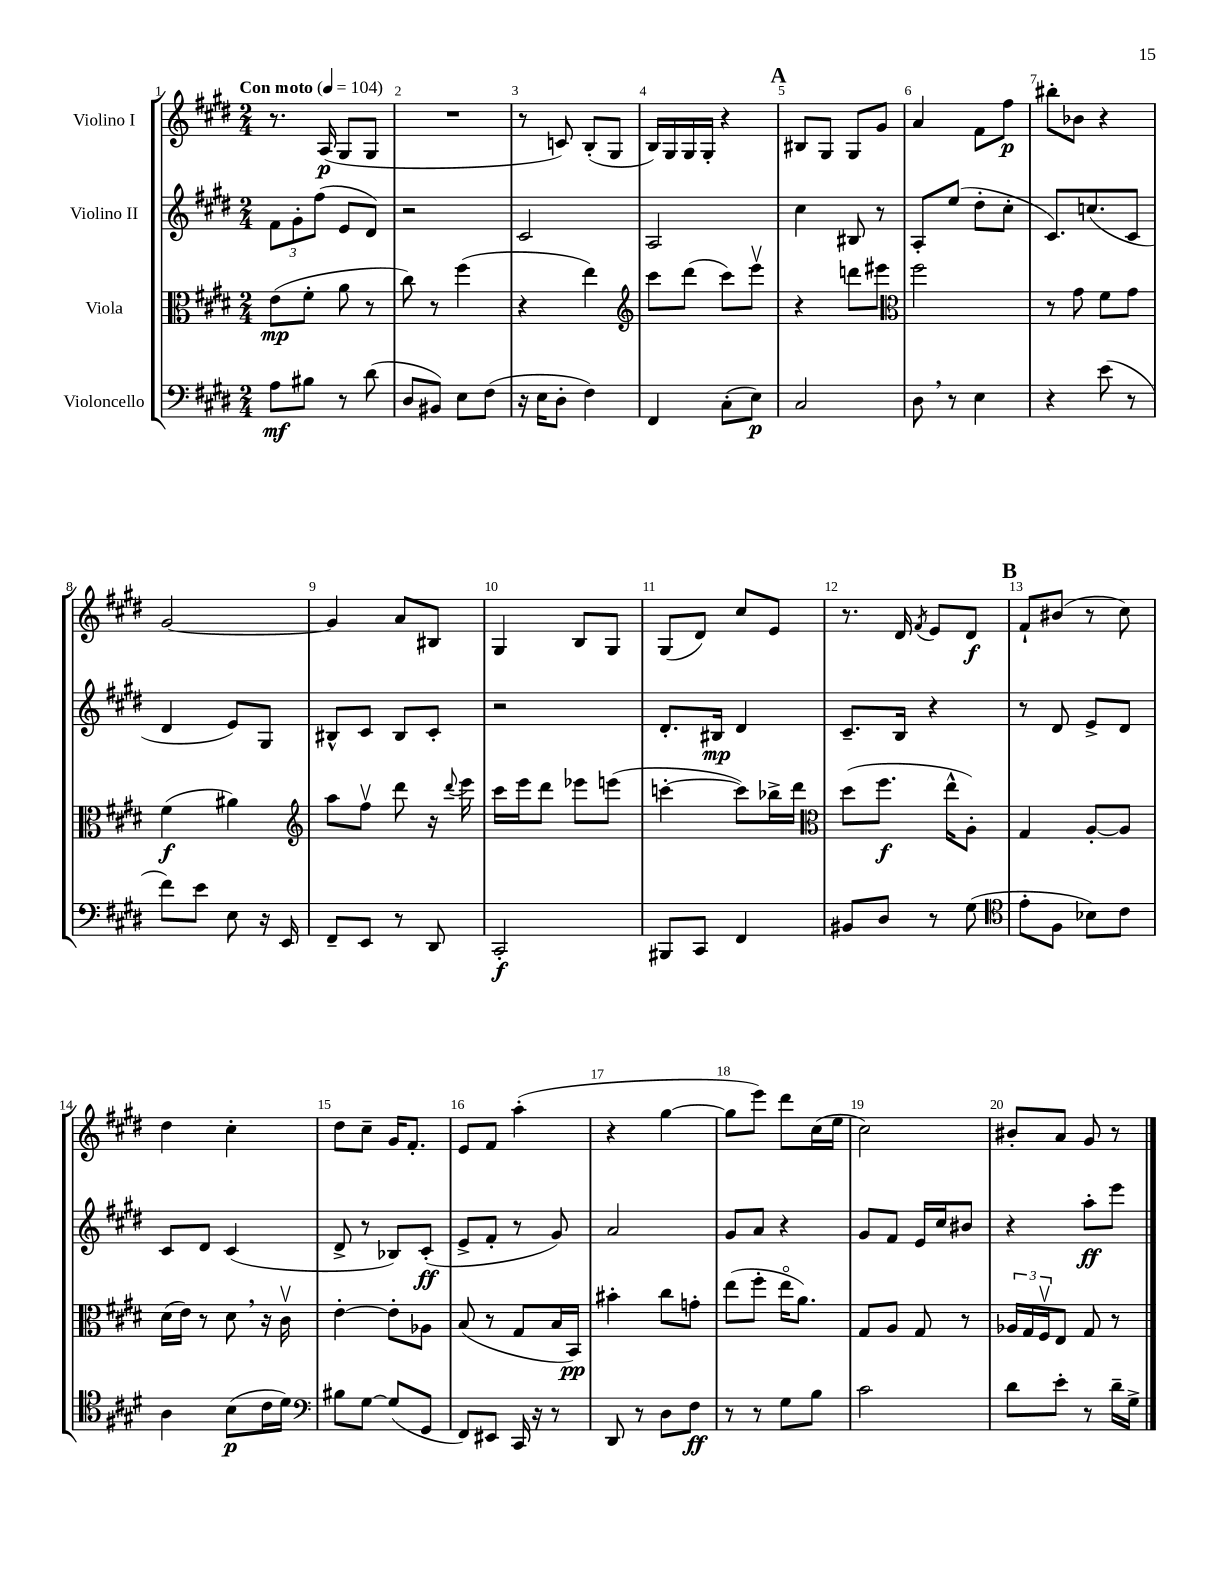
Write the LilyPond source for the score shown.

<<
\new StaffGroup <<
\new Staff = "s0" \with { instrumentName = "Violino I" } {
    \clef treble \key e \major \numericTimeSignature \time 2/4 \tempo "Con moto" 4 = 104
    r8. a16\p( gis8 gis8 |
    R2 |
    r8 c'8) b8-.( gis8 |
    b16) gis16 gis16 gis16-. r4 |
    \mark \markup { \bold "A" } bis8 gis8 gis8 gis'8 |
    a'4 fis'8 fis''8\p |
    bis''8-. bes'8 r4 |
    gis'2~ |
    gis'4 a'8 bis8 |
    gis4 b8 gis8 |
    gis8( dis'8) cis''8 e'8 |
    r8. dis'16 \acciaccatura { fis'8 } e'8 dis'8\f |
    \mark \markup { \bold "B" } fis'8-! bis'8( r8 cis''8) |
    dis''4 cis''4-. |
    dis''8 cis''8-- gis'16 fis'8.-. |
    e'8 fis'8 a''4-.( |
    r4 gis''4~ |
    gis''8 e'''8) dis'''8 cis''16( e''16 |
    cis''2) |
    bis'8-. a'8 gis'8 r8 \bar "|." |
}
\new Staff = "s1" \with { instrumentName = "Violino II" } {
    \clef treble \key e \major \numericTimeSignature \time 2/4
    \tuplet 3/2 { fis'8 gis'8-. fis''8( } e'8 dis'8) |
    r2 |
    cis'2 |
    a2 |
    \mark \markup { \bold "A" } cis''4 bis8 r8 |
    a8-. e''8( dis''8-. cis''8-. |
    cis'8.) c''8.( cis'8 |
    dis'4 e'8) gis8 |
    bis8-^ cis'8 bis8 cis'8-. |
    r2 |
    dis'8.-. bis16\mp dis'4 |
    cis'8.-- b16 r4 |
    \mark \markup { \bold "B" } r8 dis'8 e'8-> dis'8 |
    cis'8 dis'8 cis'4( |
    dis'8-> r8 bes8) cis'8-.\ff( |
    e'8-> fis'8-. r8 gis'8) |
    a'2 |
    gis'8 a'8 r4 |
    gis'8 fis'8 e'16 cis''16 bis'8 |
    r4 a''8-.\ff e'''8 \bar "|." |
}
\new Staff = "s2" \with { instrumentName = "Viola" } {
    \clef alto \key e \major \numericTimeSignature \time 2/4
    e'8\mp( fis'8-. a'8 r8 |
    cis''8) r8 fis''4( |
    r4 e''4) |
    \clef treble cis'''8 dis'''8( cis'''8) e'''8\upbow |
    \mark \markup { \bold "A" } r4 d'''8 eis'''8 |
    \clef alto fis''2 |
    r8 gis'8 fis'8 gis'8 |
    fis'4\f( ais'4) |
    \clef treble a''8 fis''8\upbow dis'''8 r16 \appoggiatura { dis'''8 } e'''16 |
    cis'''16 e'''16 dis'''8 ees'''8 e'''8( |
    c'''4~-. c'''8) bes''16-> dis'''16 |
    \clef alto dis''8( fis''8.\f e''16-^ a8-.) |
    \mark \markup { \bold "B" } gis4 a8~-. a8 |
    dis'16( e'16) r8 dis'8 \breathe r16 cis'16\upbow |
    e'4~-. e'8-. aes8 |
    b8( r8 gis8 b16 b,16\pp) |
    bis'4-. cis''8 g'8-. |
    e''8( fis''8-. e''16\flageolet a'8.) |
    gis8 a8 gis8 r8 |
    \tuplet 3/2 { aes16 gis16 fis16\upbow } e8 gis8 r8 \bar "|." |
}
\new Staff = "s3" \with { instrumentName = "Violoncello" } {
    \clef bass \key e \major \numericTimeSignature \time 2/4
    a8\mf bis8 r8 dis'8( |
    dis8 bis,8) e8 fis8( |
    r16 e16 dis8-. fis4) |
    fis,4 cis8-.( e8\p) |
    \mark \markup { \bold "A" } cis2 |
    dis8 \breathe r8 e4 |
    r4 e'8( r8 |
    fis'8) e'8 e8 r16 e,16 |
    fis,8-- e,8 r8 dis,8 |
    cis,2-.\f |
    bis,,8 cis,8 fis,4 |
    bis,8 dis8 r8 gis8( |
    \mark \markup { \bold "B" } \clef tenor e'8-. fis8 bes8) cis'8 |
    a4 b8\p( cis'16 dis'16) |
    \clef bass bis8 gis8~ gis8( gis,8 |
    fis,8) eis,8 cis,16 r16 r8 |
    dis,8 r8 dis8 fis8\ff |
    r8 r8 gis8 b8 |
    cis'2 |
    dis'8 e'8-. r8 dis'16-- gis16-> \bar "|." |
}
>>
>>
\layout { \context { \Score \override BarNumber.break-visibility = ##(#f #t #t) barNumberVisibility = #all-bar-numbers-visible } }
